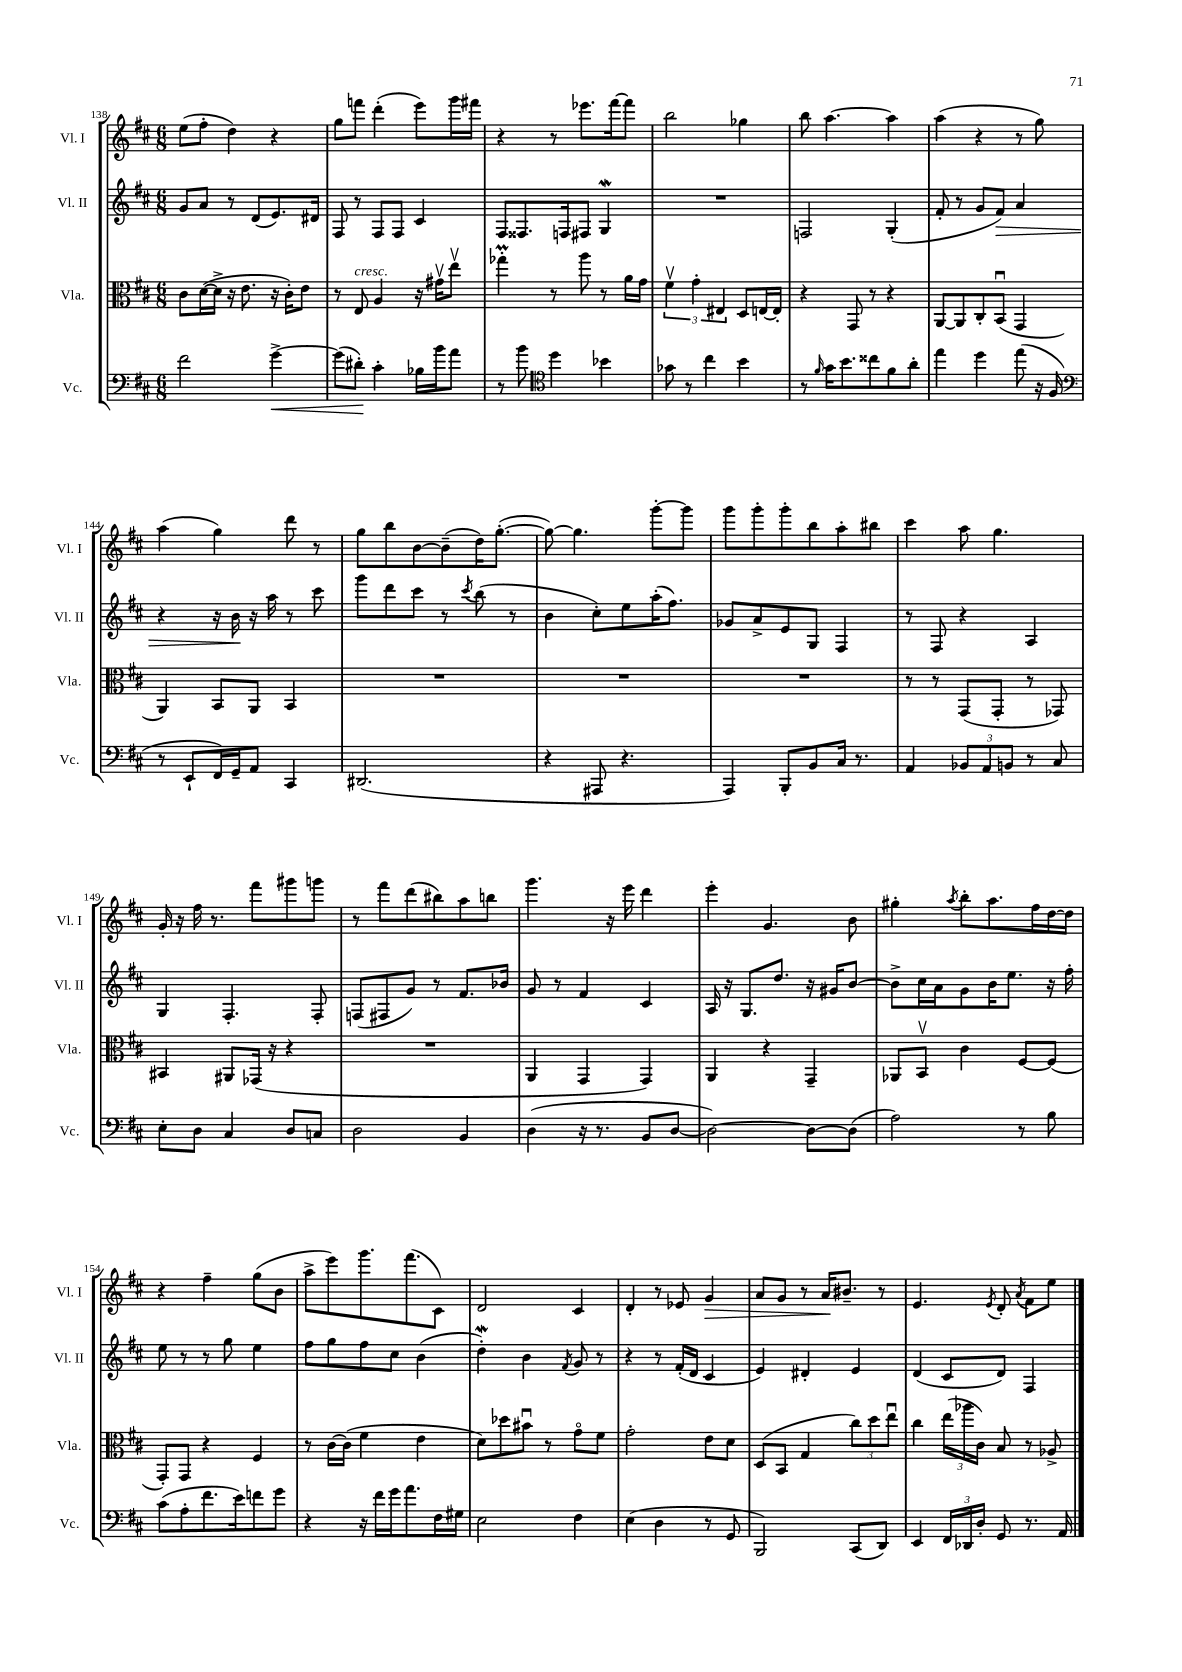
<<
\new StaffGroup <<
\new Staff = "s0" \with { instrumentName = "Vl. I" shortInstrumentName = "Vl. I" } {
    \clef treble \key d \major \numericTimeSignature \time 6/8
    \autoBeamOff e''8[( fis''8]-. d''4) r4 |
    g''8[ f'''8] d'''4-.( e'''8[) g'''16 fis'''16] |
    r4 r8 ees'''8.[ fis'''16~ fis'''8] |
    b''2 ges''4 |
    b''8 a''4.~ a''4 |
    a''4( r4 r8 g''8) |
    a''4( g''4) d'''8 r8 |
    g''8[ b''8 b'8~ b'8--( d''16) g''8.]~-.( |
    g''8~) g''4. g'''8[~-. g'''8] |
    g'''8[ g'''8-. g'''8-. b''8 a''8-. bis''8] |
    cis'''4 a''8 g''4. |
    g'16-. r16 fis''16 r8. fis'''8[ gis'''8 g'''8] |
    r8 fis'''8[ d'''8( bis''8) a''8 b''8] |
    g'''4. r16 e'''16 d'''4 |
    e'''4-. g'4. b'8 |
    gis''4-. \acciaccatura { a''8 } b''8[-. a''8. fis''16 d''16~ d''16] |
    r4 fis''4-- g''8[( b'8] |
    a''8[-> e'''8) g'''8. fis'''8.( cis'8]) |
    d'2 cis'4 |
    d'4-. r8 ees'8 g'4\> |
    a'8[ g'8] r8 a'16[\! bis'8.]-- r8 |
    e'4. \acciaccatura { e'8 } d'8-. \acciaccatura { a'8 } fis'8[ e''8] \bar "|." |
}
\new Staff = "s1" \with { instrumentName = "Vl. II" shortInstrumentName = "Vl. II" } {
    \clef treble \key d \major \numericTimeSignature \time 6/8
    \autoBeamOff g'8[ a'8] r8 d'8[( e'8.) dis'16] |
    fis8 r8 fis8[ fis8] cis'4 |
    fis8[ fisis8. f16 fis8] g4\mordent |
    R2. |
    f2 g4-.( |
    fis'8-. r8 g'8[ fis'8]\>) a'4 |
    r4 r16 b'16\! r16 a''16 r8 cis'''8 |
    g'''8[ d'''8 cis'''8] r8 \acciaccatura { cis'''8 } b''8( r8 |
    b'4 cis''8[-.) e''8 a''16-.( fis''8.]) |
    ges'8[ a'8-> e'8 g8] fis4 |
    r8 fis8 r4 a4 |
    g4 fis4.-. fis8-. |
    f8[( fis8 g'8]) r8 fis'8.[ bes'16] |
    g'8 r8 fis'4 cis'4 |
    a16 r16 g8.[ d''8.] r16 gis'16[ b'8]~ |
    b'8[-> cis''16 a'16 g'8 b'16 e''8.] r16 fis''16-. |
    e''8 r8 r8 g''8 e''4 |
    fis''8[ g''8 fis''8 cis''8] b'4( |
    d''4-.\mordent) b'4 \acciaccatura { fis'8 } g'8 r8 |
    r4 r8 fis'16[-.( d'16] cis'4 |
    e'4) dis'4-. e'4 |
    d'4( cis'8[ d'8]) fis4 \bar "|." |
}
\new Staff = "s2" \with { instrumentName = "Vla." shortInstrumentName = "Vla." } {
    \clef alto \key d \major \numericTimeSignature \time 6/8
    \autoBeamOff cis'8[ d'16~( d'16]-> r16 e'8. r16 cis'16[-.) e'8] |
    r8 e8^\markup { \italic "cresc." } a4 r16 gis'16[\upbow e''8]\upbow |
    ges''4-.\prall r8 a''8 r8 a'16[ g'16] |
    \tuplet 3/2 { fis'4\upbow g'4-. eis4 } d8[ e16~ e16]-. |
    r4 g,8 r8 r4 |
    a,8[~ a,8 cis8-. b,8]\downbow( g,4 |
    a,4) b,8[ a,8] b,4 |
    R2. |
    R2. |
    R2. |
    r8 r8 g,8[( g,8]-. r8 ges,8) |
    bis,4 ais,8[ ges,16]( r16 r4 |
    R2. |
    a,4 g,4 g,4) |
    a,4 r4 g,4-- |
    aes,8[ b,8]\upbow cis'4 fis8[~ fis8]( |
    g,8[-.) g,8] r4 fis4 |
    r8 cis'16[~ cis'16]( fis'4 e'4 |
    d'8[) des''8 bis'8]\downbow r8 g'8[\flageolet fis'8] |
    g'2-. e'8[ d'8] |
    d8[( b,8] g4 \tuplet 3/2 { cis''8[) d''8 e''8]\downbow } |
    cis''4 \tuplet 3/2 { e''16[( aes''16 cis'16]) } b8 r8 aes8-> \bar "|." |
}
\new Staff = "s3" \with { instrumentName = "Vc." shortInstrumentName = "Vc." } {
    \clef bass \key d \major \numericTimeSignature \time 6/8
    \autoBeamOff fis'2 g'4~->\< |
    g'8[( dis'8]-.\!) cis'4-. bes16[ b'16 a'8] |
    r8 b'8 \clef tenor d''4 bes'4 |
    ges'8 r8 cis''4 b'4 |
    r8 \grace { fis'16 } g'16[ b'8. cisis''8 fis'8 a'8]-. |
    e''4 d''4 e''8( r16 fis16 |
    \clef bass r8 e,8[-! fis,16) g,16-- a,8] cis,4 |
    dis,2.( |
    r4 ais,,8 r4. |
    a,,4) b,,8[-. b,8 cis16] r8. |
    a,4 \tuplet 3/2 { bes,8[ a,8 b,8] } r8 cis8 |
    e8[-. d8] cis4 d8[ c8] |
    d2 b,4 |
    d4( r16 r8. b,8[ d8]~ |
    d2~) d8[~ d8]( |
    a2) r8 b8 |
    cis'8[( a8-. fis'8. e'16) f'8 g'8] |
    r4 r16 fis'16[ g'16 a'8. fis16 gis16] |
    e2 fis4 |
    e4( d4 r8 g,8 |
    b,,2) cis,8[( d,8]) |
    e,4 \tuplet 3/2 { fis,16[ des,16 d16]-. } g,8 r8. a,16 \bar "|." |
}
>>
>>
\layout { \context { \Score currentBarNumber = #138 } }
